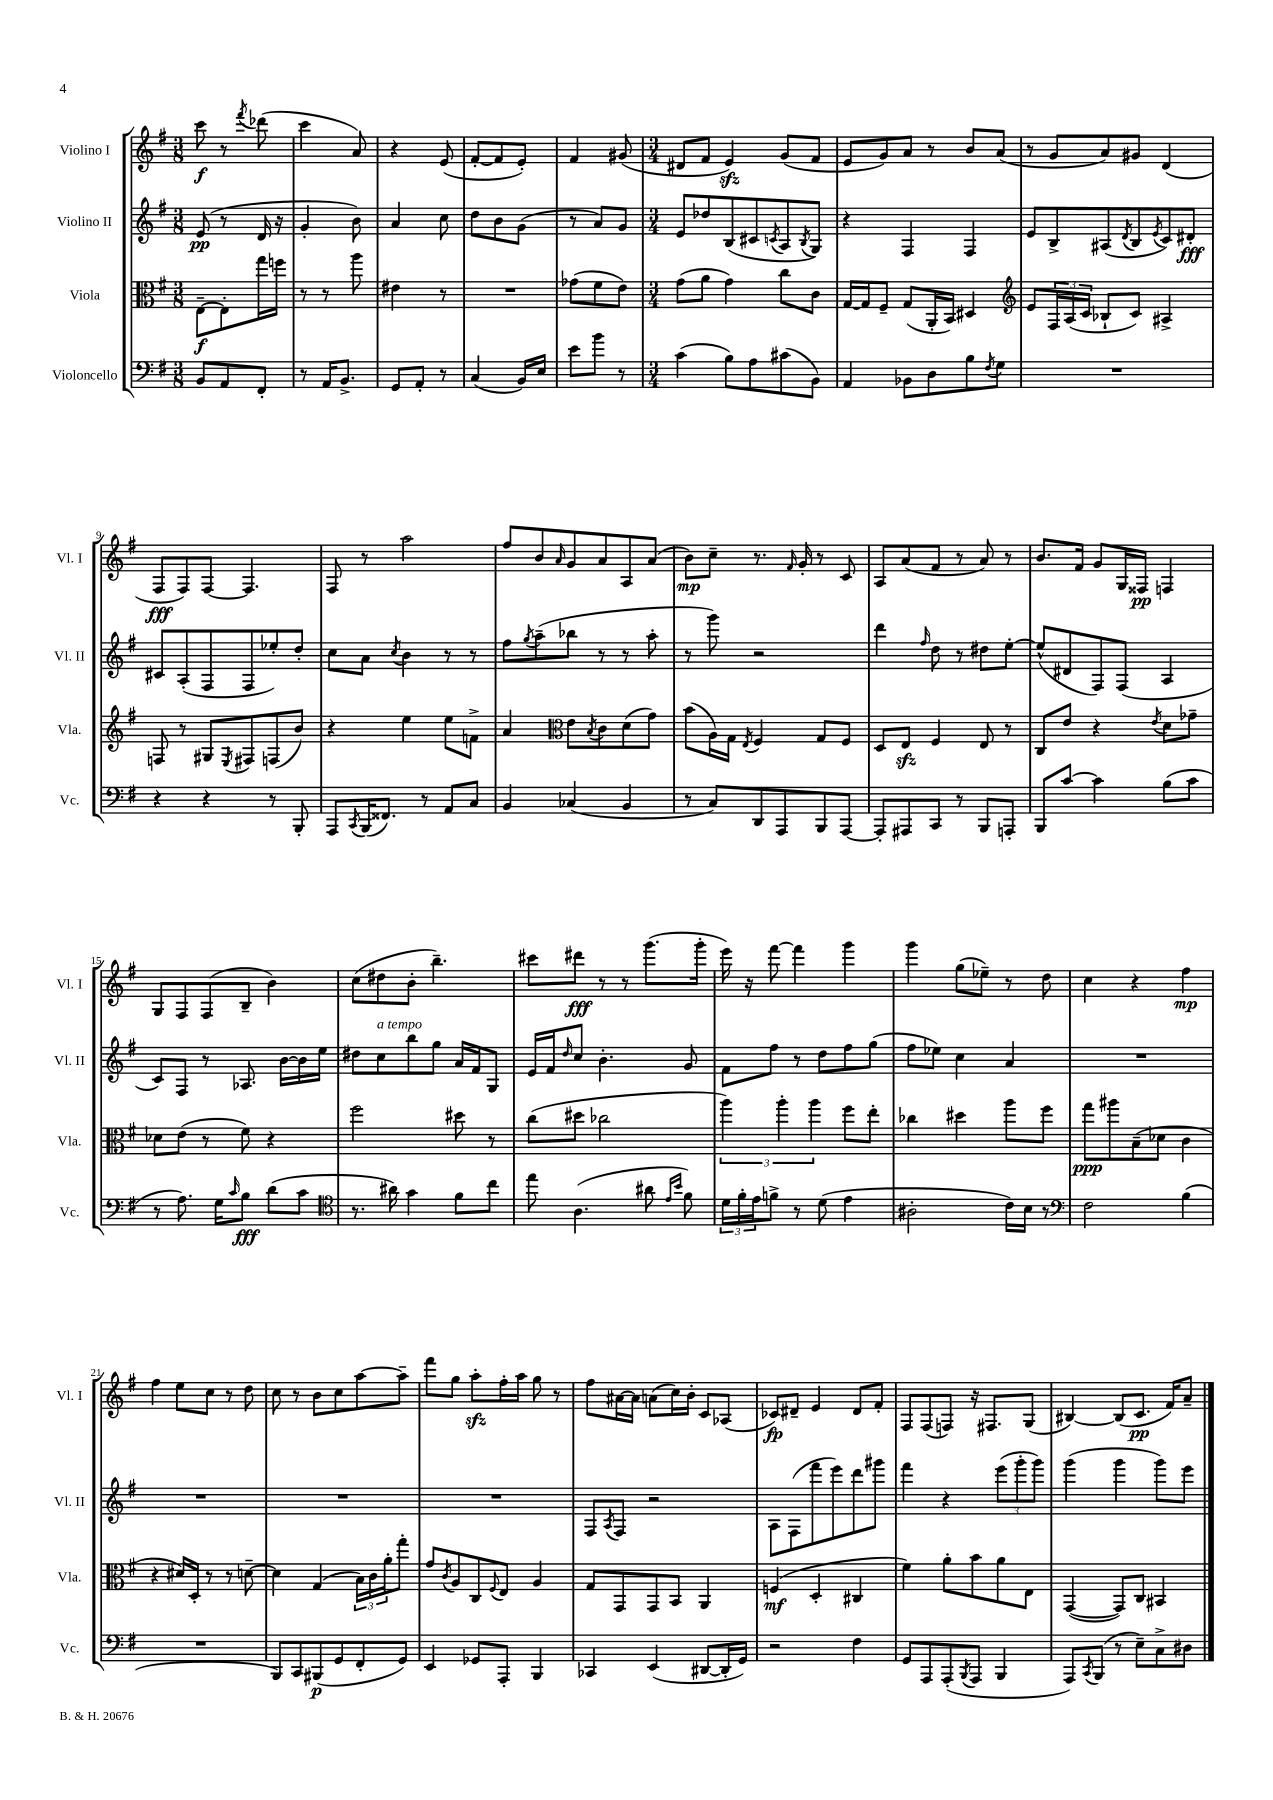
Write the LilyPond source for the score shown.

<<
\new StaffGroup <<
\new Staff = "s0" \with { instrumentName = "Violino I" shortInstrumentName = "Vl. I" } {
    \clef treble \key g \major \numericTimeSignature \time 3/8
    c'''8\f r8 \acciaccatura { fis'''8 } des'''8( |
    c'''4 a'8) |
    r4 e'8( |
    fis'8~-. fis'8 e'8-.) |
    fis'4 gis'8( |
    \numericTimeSignature \time 3/4 dis'8 fis'8 e'4\sfz) g'8( fis'8 |
    e'8 g'8) a'8 r8 b'8 a'8( |
    r8 g'8 a'8) gis'8 d'4( |
    fis8\fff fis8) fis8~ fis4. |
    fis8 r8 a''2 |
    fis''8 b'8 \grace { a'16 } g'8 a'8 a8 a'8( |
    b'8\mp) c''8-- r8. \grace { fis'16 } g'16-. r8 c'8 |
    a8 a'8( fis'8 r8 a'8) r8 |
    b'8. fis'16 g'8 g16 fisis16\pp f4 |
    g8 fis8 fis8( b8-- b'4) |
    c''8( dis''8 b'8-. b''4.--) |
    cis'''8 dis'''8\fff r8 r8 g'''8.( g'''16-. |
    e'''16) r16 fis'''8~ fis'''4 g'''4 |
    g'''4 g''8( ees''8--) r8 d''8 |
    c''4 r4 fis''4\mp |
    fis''4 e''8 c''8 r8 d''8 |
    c''8 r8 b'8 c''8 a''8~ a''8-- |
    fis'''8 g''8 a''8-.\sfz fis''16-. a''16 g''8 r8 |
    fis''8 ais'16~ ais'16 a'8( c''16) b'16-. c'8 aes8( |
    ces'8\fp) dis'8-- e'4 dis'8 fis'8-. |
    fis8 fis8( f8) r16 fis8. g8( |
    bis4~) bis8( c'8.\pp fis'16) a'8-- \bar "|." |
}
\new Staff = "s1" \with { instrumentName = "Violino II" shortInstrumentName = "Vl. II" } {
    \clef treble \key g \major \numericTimeSignature \time 3/8
    e'8\pp( r8 d'16 r16 |
    g'4-. b'8) |
    a'4 c''8 |
    d''8 b'8 g'8( |
    r8 a'8) g'8 |
    \numericTimeSignature \time 3/4 e'8 des''8 b8( cis'8 \acciaccatura { c'8 } a8 \acciaccatura { b8 } g8) |
    r4 fis4 fis4 |
    e'8 b8-> ais8( \acciaccatura { d'8 } b8 \acciaccatura { e'8 } c'8) dis'8-.\fff |
    cis'8 a8-.( fis8 fis8 ees''8-.) d''8-. |
    c''8 a'8 \acciaccatura { c''8 } b'4 r8 r8 |
    fis''8 \acciaccatura { g''8 } a''8--( bes''8 r8 r8 a''8-. |
    r8 g'''8) r2 |
    d'''4 \grace { fis''16 } d''8 r8 dis''8 e''8~-. |
    e''8-^( dis'8 fis8) fis8( a4 |
    c'8) fis8 r8 aes8. b'16~ b'16 e''16 |
    dis''8 c''8^\markup { \italic "a tempo" } b''8 g''8 a'16 fis'16 g8 |
    e'16 fis'16 \grace { d''16 } c''8 b'4.-. g'8 |
    fis'8 fis''8 r8 d''8 fis''8 g''8( |
    fis''8 ees''8) c''4 a'4 |
    R2. |
    R2. |
    R2. |
    R2. |
    fis8 \acciaccatura { a8 } fis8 r2 |
    a8 fis8( fis'''8 e'''8) d'''8 gis'''8 |
    fis'''4 r4 \tuplet 3/2 { e'''8( g'''8-. g'''8) } |
    g'''4( g'''4 g'''8) e'''8 \bar "|." |
}
\new Staff = "s2" \with { instrumentName = "Viola" shortInstrumentName = "Vla." } {
    \clef alto \key g \major \numericTimeSignature \time 3/8
    e8~--\f e8-. g''16 f''16 |
    r8 r8 a''8 |
    eis'4 r8 |
    R4. |
    ges'8( fis'8 e'8) |
    \numericTimeSignature \time 3/4 g'8( a'8 g'4) c''8 c'8 |
    g16~ g16 fis8-- g8( a,16-. b,16) dis4 |
    \clef treble e'8 \tuplet 3/2 { fis16 a16( c'16 } bes8-! c'8) ais4-> |
    f8 r8 gis8 \acciaccatura { e8 } fis8 f8( b'8) |
    r4 e''4 e''8 f'8-> |
    a'4 \clef alto e'8 \acciaccatura { b8 } c'8 d'8( g'8) |
    b'8( a16) g16 \acciaccatura { e8 } fis4 g8 fis8 |
    d8 e8\sfz fis4 e8 r8 |
    c8 e'8 r4 \acciaccatura { e'8 } d'8 ges'8-- |
    des'8 e'8( r8 fis'8) r4 |
    fis''2 dis''8 r8 |
    c''8( dis''8 ces''2 |
    \tuplet 3/2 { a''4) a''4-. a''4 } fis''8 e''8-. |
    ces''4 dis''4 a''8 fis''8 |
    g''8\ppp ais''8 b8--( des'8 c'4 |
    r4 dis'16) d16-. r8 r8 d'8~-- |
    d'4 g4( \tuplet 3/2 { b16) c'16 a'16-. } g''8-. |
    g'8 \acciaccatura { c'8 } a8 c8 \appoggiatura { fis8 } e8 a4 |
    g8 g,8 g,8 b,8 a,4 |
    f4\mf( d4-. cis4 |
    fis'4) a'8-. b'8 a'8 e8 |
    g,4~( g,8) c8 bis,4 \bar "|." |
}
\new Staff = "s3" \with { instrumentName = "Violoncello" shortInstrumentName = "Vc." } {
    \clef bass \key g \major \numericTimeSignature \time 3/8
    b,8 a,8 fis,8-. |
    r8 a,16 b,8.-> |
    g,8 a,8-. r8 |
    c4( b,16) e16 |
    e'8 b'8 r8 |
    \numericTimeSignature \time 3/4 c'4( b8) a8 cis'8( b,8) |
    a,4 bes,8 d8 b8 \acciaccatura { fis8 } g8 |
    R2. |
    r4 r4 r8 b,,8-. |
    a,,8 \acciaccatura { c,8 } b,,16( fisis,8.) r8 a,8 c8 |
    b,4 ces4( b,4 |
    r8 c8) d,8 a,,8 b,,8 a,,8~ |
    a,,8-. ais,,8 c,8 r8 b,,8 a,,8-. |
    b,,8 c'8~ c'4 b8( c'8 |
    r8 a8.) g16 \grace { c'16 } b8\fff d'8( c'8 |
    \clef tenor r8. ais'16) g'4 fis'8 c''8 |
    e''8 a4.( ais'8 \grace { e'16 b'16 } fis'8) |
    \tuplet 3/2 { d'16 fis'16-. e'16 } f'8-> r8 d'8( e'4 |
    ais2-. c'16) b16 r8 |
    \clef bass fis2 b4( |
    R2. |
    b,,8) c,8 bis,,8\p( g,8 fis,8-. g,8) |
    e,4 ges,8 a,,8-. b,,4 |
    ces,4 e,4( dis,8~ dis,16-. g,16) |
    r2 fis4 |
    g,8 a,,8 a,,8-.( \acciaccatura { b,,8 } a,,8 b,,4 |
    a,,8) \acciaccatura { c,8 } b,,8( r8 e8--) c8-> dis8 \bar "|." |
}
>>
>>
